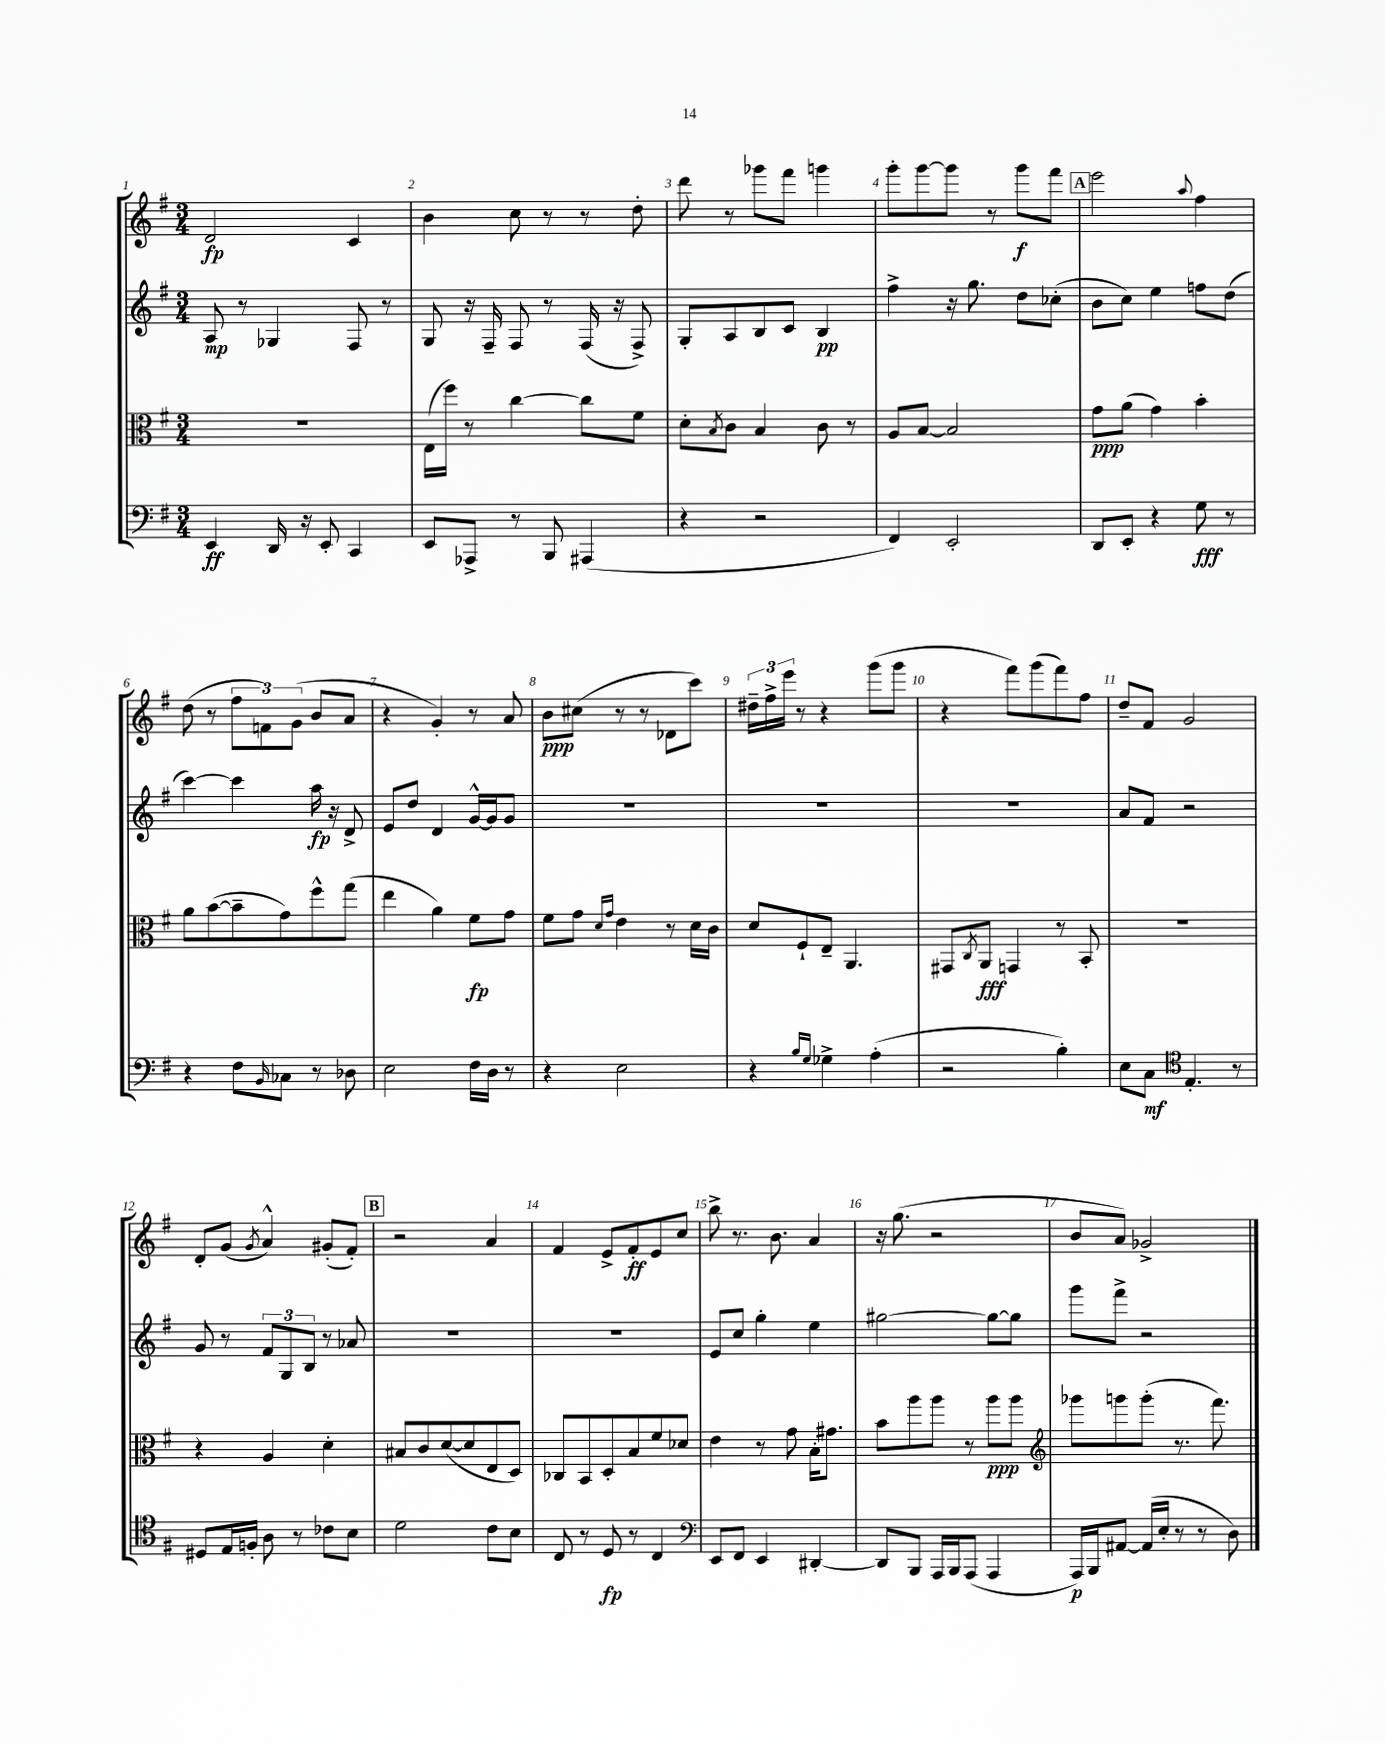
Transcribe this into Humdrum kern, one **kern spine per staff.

**kern	**kern	**kern	**kern
*staff4	*staff3	*staff2	*staff1
*clefF4	*clefC3	*clefG2	*clefG2
*k[f#]	*k[f#]	*k[f#]	*k[f#]
*M3/4	*M3/4	*M3/4	*M3/4
4EE	2.r	8A	2d
.	.	8r	.
16DD	.	4G-	.
16r	.	.	.
8EE'	.	.	.
4CC	.	8F#	4c
.	.	8r	.
=	=	=	=
8EE	(16E	8G	4b
.	16ff#)	.	.
8AAA-^	8r	16r	.
.	.	16F#~	.
8r	[4cc	8F#	8cc
8BBB	.	8r	8r
(4AAA#	8cc]	(16F#	8r
.	.	16r	.
.	8f#	8F#^)	8dd'
=	=	=	=
4r	8d'	8G'	8ddd
.	8qB	.	.
.	8c	8A	8r
2r	4B	8B	8ggg-
.	.	8c	8fff#
.	8c	4B	4ggg
.	8r	.	.
=	=	=	=
4FF#)	8A	4ff#^	8ggg'
.	[8B	.	[8ggg
2EE'	2B]	16r	8ggg]
.	.	8.gg	.
.	.	.	8r
.	.	8dd	8ggg
.	.	(8cc-'	8fff#
=	=	=	=
8DD	8g	8b	2eee
8EE'	(8a	8cc)	.
4r	4g)	4ee	.
.	.	.	8qqaa
8G	4b'	8ff	4ff#
8r	.	(8dd	.
=	=	=	=
4r	8a	[4ccc)	(8dd
.	([8b	.	8r
8F#	8b~]	4ccc]	12ff#
.	.	.	12f)
16qqBB	.	.	.
8C-	8g)	.	.
.	.	.	(12g
8r	8ff#^^	16aa	8b
.	.	16r	.
8D-	(8gg	8d^	8a
=	=	=	=
2E	4ee	8e	4r
.	.	8dd	.
.	4a)	4d	4g')
16F#	8f#	[16g^^	8r
16D	.	16g]	.
8r	8g	8g	8a
=	=	=	=
4r	8f#	2.r	8b
.	8g	.	(8cc#
.	16qqd	.	.
.	16qqg	.	.
2E	4e	.	8r
.	.	.	8r
.	8r	.	8d-
.	16d	.	8ccc)
.	16c	.	.
=	=	=	=
4r	8d	2.r	24dd#~
.	.	.	24ff#^
.	.	.	24eee
.	8F#`	.	8r
16qqB	.	.	.
16qqG	.	.	.
4G-^	8E~	.	4r
.	4.AA	.	.
(4A'	.	.	(8ggg
.	.	.	8ggg
=	=	=	=
2r	8GG#	2.r	4r
.	8qC	.	.
.	8AA	.	.
.	4GG	.	8fff#)
.	.	.	(8ggg
4B')	8r	.	8fff#)
.	8BB'	.	8ff#
=	=	=	=
8E	2.r	8a	8dd~
8C	.	8f#	8f#
*clefC4	*	*	*
4.E'	.	2r	2g
8r	.	.	.
=	=	=	=
8D#	4r	8g	8d'
16E	.	8r	(8g
16F'	.	.	.
.	.	.	8qg
8A	4A	12f#	4a^^)
.	.	12G	.
8r	.	.	.
.	.	12B	.
8c-	4d'	8r	(8g#'
8B	.	8a-	8f#')
=	=	=	=
2d	8B#	2.r	2r
.	8c	.	.
.	([8d	.	.
.	8d]	.	.
8c	8E	.	4a
8B	8D)	.	.
=	=	=	=
8C	8C-	2.r	4f#
8r	8BB	.	.
8D	8D'	.	8e^
8r	8B	.	8f#'
4C	8f#	.	8e
.	8d-	.	8cc
=	=	=	=
*clefF4	*	*	*
8EE	4e	8e	8bb^
8FF#	.	8cc	8.r
4EE	8r	4gg'	.
.	.	.	8.b
.	8g	.	.
[4DD#'	16B'	4ee	4a
.	8.g#	.	.
=	=	=	=
8DD#]	8b	[2gg#	16r
.	.	.	(8.gg
8BBB	8aa	.	.
16AAA	8aa	.	2r
16BBB	.	.	.
(8AAA	8r	.	.
4AAA	8aa	8gg#_	.
.	8aa	8gg#]	.
=	=	=	=
*	*clefG2	*	*
16AAA)	8ggg-	8ggg	8b
16BBB	.	.	.
[8AA#	8ggg	8fff#^	8a)
(16AA#]	(8ggg'	2r	2g-^
16E'	.	.	.
8r	8.r	.	.
8r	.	.	.
.	8.fff#)	.	.
8D)	.	.	.
==	==	==	==
*-	*-	*-	*-
